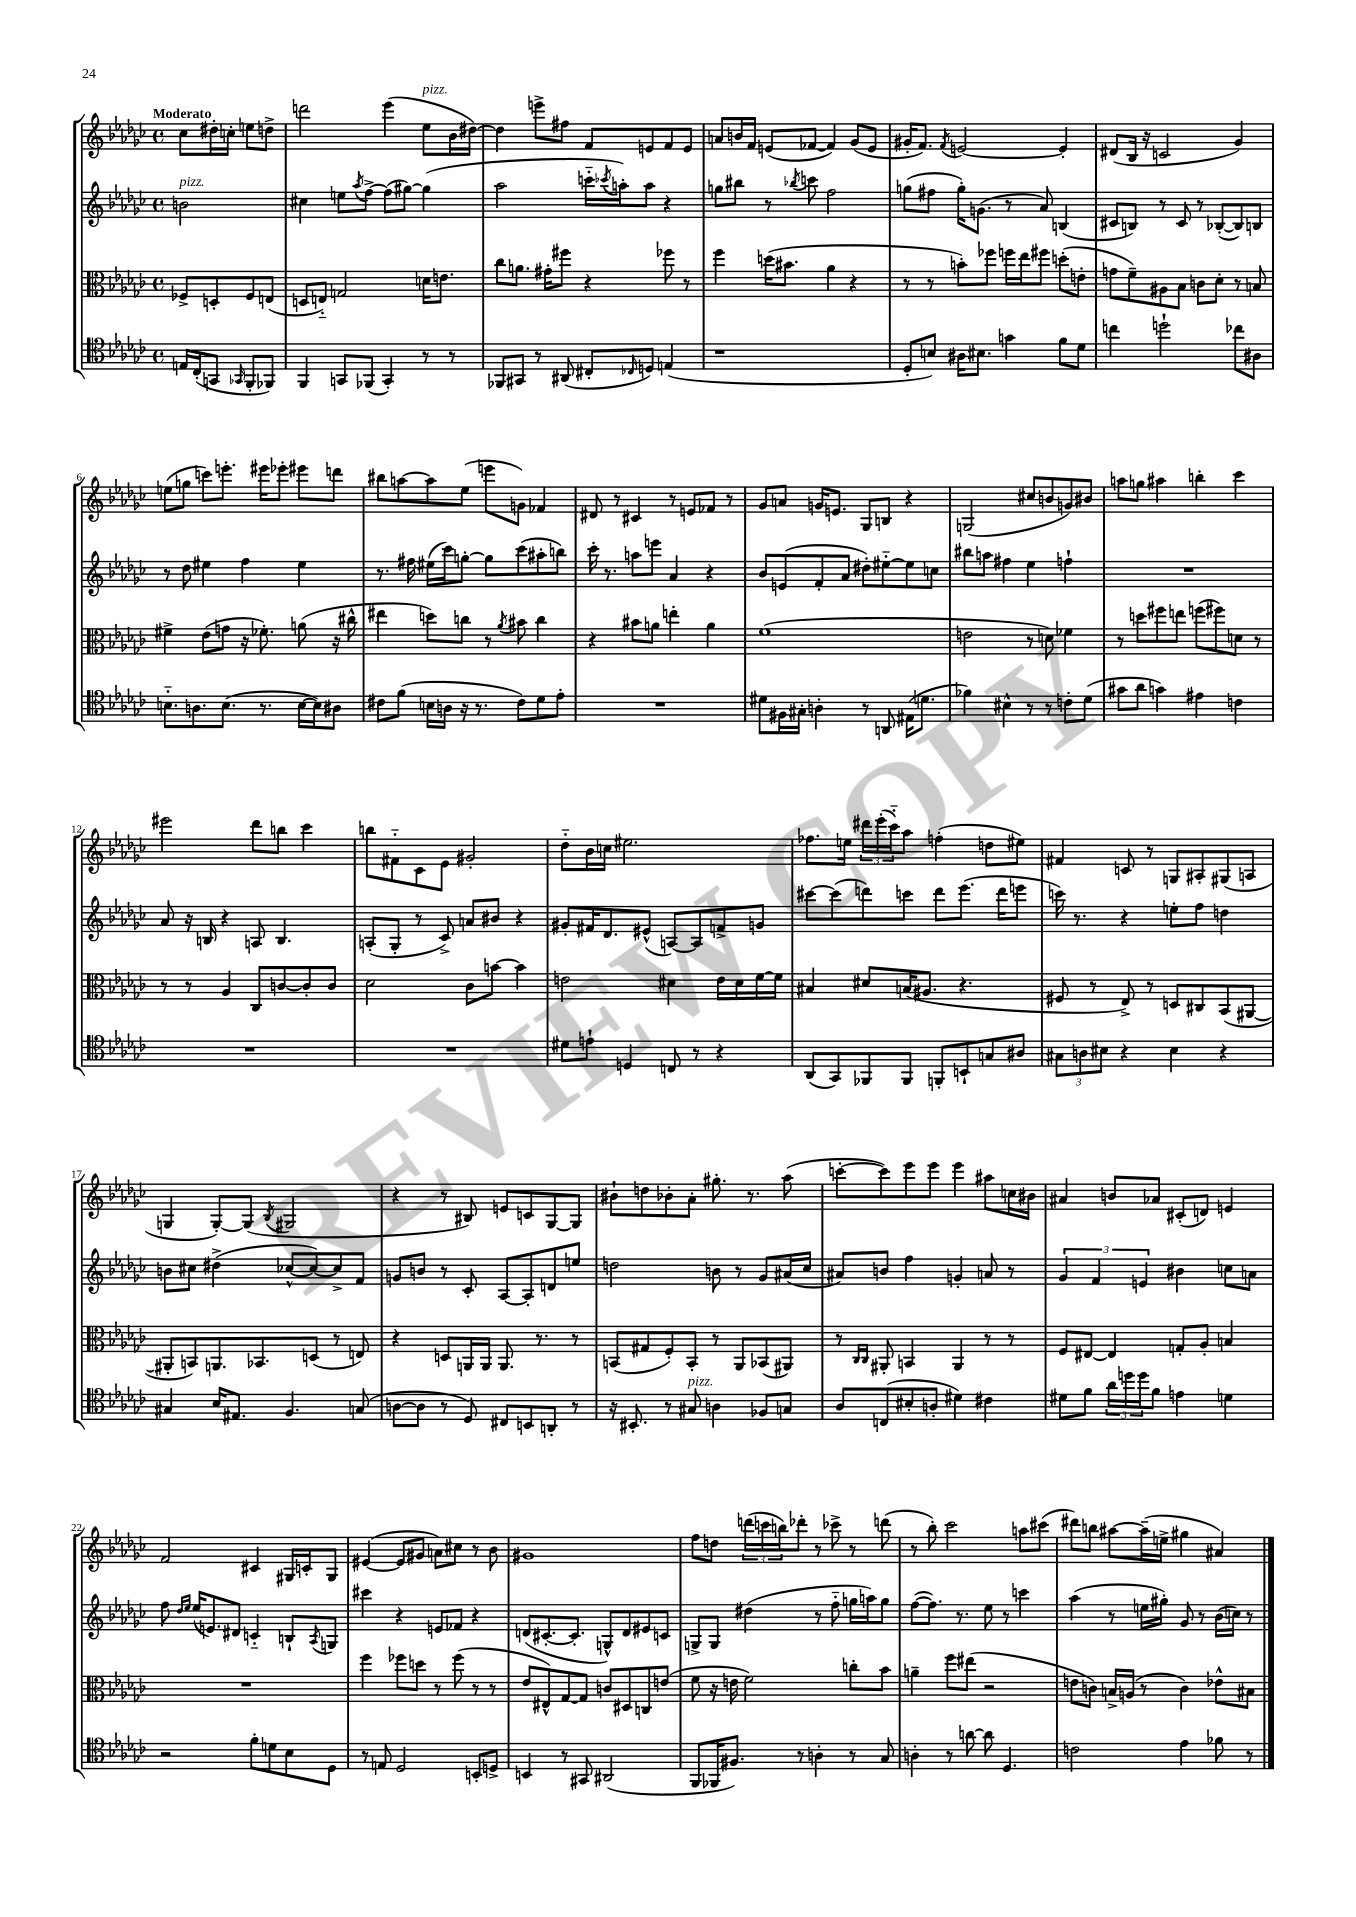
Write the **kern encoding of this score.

**kern	**kern	**kern	**kern
*part4	*part3	*part2	*part1
*staff4	*staff3	*staff2	*staff1
*clefC4	*clefC3	*clefG2	*clefG2
*k[b-e-a-d-g-c-]	*k[b-e-a-d-g-c-]	*k[b-e-a-d-g-c-]	*k[b-e-a-d-g-c-]
*M4/4	*M4/4	*M4/4	*M4/4
*met(c)	*met(c)	*met(c)	*met(c)
=	=	=	=
!	!	!	!LO:TX:a:B:t=Moderato
!	!	!LO:TX:a:i:t=pizz.	!
16En/LL	8F-X^/L	2bn\	8cc-\L
(16C-'/J	.	.	.
8GGn/J	8Dn'/	.	16dd#X'\L
.	.	.	16ccn'\JJ
16qqGG-X/	.	.	.
8FF'/L	8F-/	.	8een\L
8FF-X/J)	(8En/J	.	8ddn^\J
=1	=1	=1	=1
4FF/	8Dn/L	4cc#X\	2dddn\
.	8En/J)	.	.
8GGn/L	2Gn/	8een\L	.
.	.	8qaa-/	.
(8FF-X/J	.	[8ff^\J	.
4GG'/)	.	(8ff\L]	(4eee-\
.	.	[8gg#X\J)	.
!	!	!	!LO:TX:a:i:t=pizz.
8r	16dn\KL	(4gg#\]	8ee-\L
.	8.en\J	.	.
8r	.	.	16b-\L
.	.	.	[16dd#X\JJ)
=2	=2	=2	=2
8FF-X/L	8cc-\L	2aa-\	4dd#\]
8GG#X/J	8.an\J	.	.
8r	.	.	8eeen^\L
.	16g#X'\KL	.	.
(8AA#X/	8ff#X\J	.	8ff#X\J
8C#X'/L	4r	16cccn\LL	8f/L
.	.	8qccc-X/	.
.	.	16aan'\J)	.
16qqC-X/	.	.	.
8Dn/J)	.	8aa\J	8en/
(4En/	8ff-X\	4r	8f/
.	8r	.	8e/J
=3	=3	=3	=3
1r	4ff\	8ggn\L	8an/L
.	.	8bb#X\J	16bn/L
.	.	.	16f/JJ
.	(16ddn\KL	8r	(8en/L
.	8.b#X\J	.	.
.	.	8qbb-X/	.
.	.	8cccn\	[8f-X/J
.	4a-\	2ff\	4f-/])
.	4r	.	(8g-/L
.	.	.	8e/J
=4	=4	=4	=4
8D-'/L	8r	(8ggn\L	16g#X'/KL
.	.	.	8.f/J)
8Bn/J)	8r	8ff#X\J	.
.	.	.	8qf/
16A#X\KL	8bn'\L)	16gg'\KL)	[2en/
8.B#X\J	.	(8.gn\J	.
.	8ff-X\J	.	.
4gn\	16ffn\LL	8r	.
.	16ee-\J	.	.
.	8ff#X\J	8a-/)	.
8f\L	(8ddn'\L	(4Bn/	4e'/]
8d-\J	8en'\J	.	.
=5	=5	=5	=5
4ccn\	8gn\L	8c#X/L	(8d#X/L
.	8f~\)	8Bn/J)	16B-/Jk
.	.	.	16r
2ddn`\	8A#X\	8r	2cn/
.	8B-\J	8c#/	.
.	8cn\L	8r	.
.	8d-'\J	([8B-X'/L	.
8cc-X\L	8r	8B-/])	4g-/)
8A#X\J	8Bn/	8Bn/J	.
!!LO:LB:g=z
=6	=6	=6	=6
8.Bn\L	4f#X^\	8r	(8een\L
.	.	8dd-\	8ggn\J
8.An\	.	.	.
.	(8e-\L	4ee#X\	8cccn\L)
(8.B\J	8gn\J	.	8.eeen'\J
.	16r	4ff\	.
8.r	8.f-X'\)	.	16eee#X\KL
.	.	.	8eee-X'\J
[16B\LL	(8an\	4ee#\	8eee#X\L
16B\J])	.	.	.
8A#X\J	16r	.	8dddn\J
.	16cc#X^^\	.	.
=7	=7	=7	=7
8c#X\L	4ee#X\	8.r	8bb#X\L
(8f\J	.	.	[8aan\
.	.	16ff#X\	.
16Bn\LL	8ddn\L)	(16ee#X\LL	8aa\]
16An\JJ	.	16ccc-\J)	.
16r	8ccn\J	[8ggn'\J	(8ee-\J
8.r	.	.	.
.	8r	8gg\L]	8eeen\L
.	8qa-/	.	.
8c#\L)	8b#X\	(8ccc-\	8gn\J)
8d-\	4cc\	8aa#X'\	4f-X/
8e-'\J	.	8bbn\J)	.
=8	=8	=8	=8
1r	4r	16ccc-'\	8d#X/
.	.	8.r	.
.	.	.	8r
.	8b#X\L	8aan\L	4c#X/
.	8an\J	8eeen\J	.
.	4een'\	4a-/	8r
.	.	.	8en/L
.	4a\	4r	8f-X/J
.	.	.	8r
=9	=9	=9	=9
8d#X\L	(1f	8b-/L	8g-/L
16F#X\L	.	(8en/	8an/J
16G#X'\JJ	.	.	.
4An'\	.	8f'/	16gn/KL
.	.	.	8.en/J
.	.	8a-/J	.
8r	.	8dd#X'\L)	8G-/L
8AAn/	.	[8ee#X\	8Bn/J
(16E#X\KL	.	8ee#\]	4r
8.dn\J	.	.	.
.	.	8ccn\J	.
=10	=10	=10	=10
4f-X\)	2en\	8bb#X\L	(2Gn/
.	.	8aan\J	.
4B#X^^\	.	4ff#X\	.
8r	8r	4ee-\	8cc#X/L
8r	8dn\)	.	8bn/
8cn'\L	4f-X\	4ffn`\	8gn/)
(8d-\J	.	.	8b#X/J
=11	=11	=11	=11
8g#X\L	8r	1r	8aan\L
8a-\J	8ddn\L	.	8ggn\J
4gn\)	8ff#X\	.	4aa#X\
.	8een\J	.	.
4e#X\	(8ffn\L	.	4bbn'\
.	8ff#X\)	.	.
4cn\	8dn\J	.	4ccc-\
.	8r	.	.
!!LO:LB:g=z
=12	=12	=12	=12
1r	8r	8a-/	2eee#X\
.	8r	16r	.
.	.	16Bn/	.
.	4A-/	4r	.
.	8C-/L	8An/	8ddd-\L
.	[8cn/	4.B/	8bbn\J
.	8c'/]	.	4ccc-\
.	8c/J	.	.
=13	=13	=13	=13
1r	2d-\	(8An'/L	8bbn\L
.	.	8G-'/J	8f#X\
.	.	8r	8c-\
.	.	8c-^/)	8e-\J
.	8c-\L	8an/L	2g#X'/
.	[8bn\J	8b#X/J	.
.	4b\]	4r	.
=14	=14	=14	=14
8d#X\L	2en\	8g#X'/L	8dd-\L
8en`\J	.	16f#X/K	16b-\L
.	.	8.d-/	16ccn\JJ
4Dn/	.	.	2.ee#X\
.	.	(8e#X^^/J	.
8Cn/	4d#X\	[8An/L)	.
8r	.	8A/]	.
4r	16e\LL	8fn^/	.
.	16d#\	.	.
.	[16f\	8gn/J	.
.	16f\JJ]	.	.
=15	=15	=15	=15
(8AA-/L	4B#X/	[8ccc#X\L	8.ff-X\L
8GG-/)	.	(8ccc#\]	.
.	.	.	16een\Jk
8FF-X/	8d#X/L	8dddn\)	24ddd#X\LL
.	.	.	(24eee-'\
.	.	.	24ccc-\J)
8FF-/J	(16Bn/K	8cccn\J	8aa-\J
.	8.A#X/J	.	.
8FFn'/L	.	8ddd\L	(4ffn'\
8BBn`/	4.r	(8.eee-\J	.
8Gn/	.	.	8ddn\L
.	.	16ddd\KL	.
8A#X/J	.	8eeen\J	8ee#X\J)
=16	=16	=16	=16
12G#X\L	8F#X/	16cccn\)	4f#X/
.	.	8.r	.
12An\	.	.	.
.	8r	.	.
12B#X\J	.	.	.
4r	8E-^/)	4r	8cn/
.	8r	.	8r
4B#\	8Dn/L	8een'\L	8Gn/L
.	8C#X/	8ff\J	8A#X'/
4r	(8BB-/	4ddn\	(8G#X/
.	[8AA#X/J	.	8An/J
!!LO:LB:g=z
=17	=17	=17	=17
4G#X/	8AA#X'/L]	8bn\L	4Gn/
.	8BBn/)	8cc#X\J	.
16B-/KL	8.AAn/	(4dd#X^\	[8G'/L)
8.E#X/J	.	.	.
.	.	.	(8G/J]
.	8.BB-X/	.	.
.	.	.	8qB-/
4.F/	.	[8cc-X^^/L	2G#X/
.	(8Dn/J	8cc-/_)	.
.	8r	8cc-^/]	.
(8Gn/	8En/)	8f/J	.
=18	=18	=18	=18
[8An\L	4r	8gn/L	4r
8A\J]	.	8bn/J	.
8r	8Dn/L	8r	8r
8D-/)	16AAn/L	8c-'/	8B#X/)
.	16AA/JJ	.	.
8C#X/L	8.AA/	[8A-/L	8en/L
8BBn/	.	8A-'/]	8cn/
.	8.r	.	.
8AAn'/J	.	8dn/	[8G-/
8r	8r	8een/J	8G-/J]
=19	=19	=19	=19
16r	(8BBn/L	2ddn\	8b#X`\L
8.BB#X'/	.	.	.
.	8G#X/	.	8ddn\
8r	8F'/)	.	8b-X'\
!LO:TX:a:i:t=pizz.	!	!	!
8G#X/	8BB'/J	.	8a-'\J
4An\	8r	8bn\	8.gg#X'\
.	8AA-/L	8r	.
.	.	.	8.r
8F-X/L	(8BB-X/	8g-/L	.
8Gn/J	8AA#X/J)	(16a#X/L	(8aa-\
.	.	16cc-/JJ	.
=20	=20	=20	=20
8A-/L	8r	8a#X/L)	[8cccn'\L
.	16qqC-/LL	.	.
.	16qqC-/JJ	.	.
(8Cn/	8AA#X'/	8bn/J	8ccc\])
8B#X'/	4BBn/	4ff\	8eee-\
8An'/J	.	.	8eee-\J
4d#X\)	4AA#/	4gn'/	4eee-\
4c#X\	8r	8an/	8aa#X\L
.	8r	8r	16ccn\L
.	.	.	16b#X\JJ
=21	=21	=21	=21
8d#X\L	8F/L	6g-/	4a#X/
8f\J	[8E#X/J	.	.
.	.	6f/	.
24a-\LL	4E#/]	.	8bn/L
24ddn\	.	.	.
24dd\J	.	6en/	.
8f\J	.	.	8a-X/J
4en\	8Gn'/L	4b#X\	(8c#X'/L
.	8A-'/J	.	8dn/J)
4dn\	4Bn/	8ccn\L	4en/
.	.	8an\J	.
!!LO:LB:g=z
=22	=22	=22	=22
2r	1r	8ff\	2f/
.	.	16qqdd-/LL	.
.	.	16qqee-/JJ	.
.	.	(16ee-/KL	.
.	.	8.en/)	.
.	.	8d#X/J	.
8f'\L	.	4cn/	4c#X/
8dn\	.	.	.
8B-\	.	8Bn`/L	16G#X/LL
.	.	.	16cn'/J
.	.	8qA-/	.
8D-\J	.	8Gn/J	8G#/J
=23	=23	=23	=23
8r	4ff\	4ccc#X\	([4e#X/
8En/	.	.	.
2D-/	8ff-X\L	4r	8e#/L]
.	8ddn\J	.	8g#X/J
.	8r	8en/L	8an\L)
.	(8ff-\	8f-X/J	8cc#X\J
8BBn'/L	8r	4r	8r
8Dn^/J	8r	.	8b-\
=24	=24	=24	=24
4BBn/	8e-/L	(8dn/L	1g#X
.	8E#X^^/)	[8.c#X'/	.
8r	[8G-/	.	.
.	.	8.c#'/J]	.
8GG#X/	8G-/J]	.	.
(2AA#X/	8cn/L	8Gn^^/L)	.
.	8D#X/	8d/	.
.	8Cn/	8e#X/	.
.	(8en/J	8cn/J	.
=25	=25	=25	=25
8FF/L	8f\	8Gn^/L	8ff\L
16FF-X/K	16r	8G/J	8ddn\J
8.F#X/J)	16en\	.	.
.	2f\)	(4dd#X\	(24dddn\LL
.	.	.	24cccn\
.	.	.	24bbn\J)
8r	.	.	8ddd-X'\J
4An'\	.	8r	8r
.	.	8ff\	8ccc-X^\
8r	8ccn'\L	16ggn\LL	8r
.	.	16aan\J)	.
8G-/	8b-\J	8gg\J	(8dddn\
=26	=26	=26	=26
4An'\	4an~\	([8ff\L	8r
.	.	8.ff\J])	8bb-'\)
8r	8ff\L	.	2ccc-\
.	.	8.r	.
[8an\	(8ee#X\J	.	.
8a\]	2r	8ee-\	.
4.D-/	.	8r	.
.	.	4cccn\	8aan\L
.	.	.	(8ccc#X\J
=27	=27	=27	=27
2cn\	8en\L	(4aa-\	8ddd#X\L)
.	8cn\J)	.	8bbn\J
.	16Bn^/LL	8r	[8aa#X\L
.	(16An/JJ	.	.
.	8r	16een\LL	(16aa#~\L]
.	.	16gg#X'\JJ)	16een^\JJ
4e-\	4c\)	8g-/	4gg#X\
.	.	8r	.
8f-X\	8e-X^^\L	(16b-\LL	4a#X/)
.	.	16ccn\JJ)	.
8r	8B#X\J	8r	.
==	==	==	==
*-	*-	*-	*-
